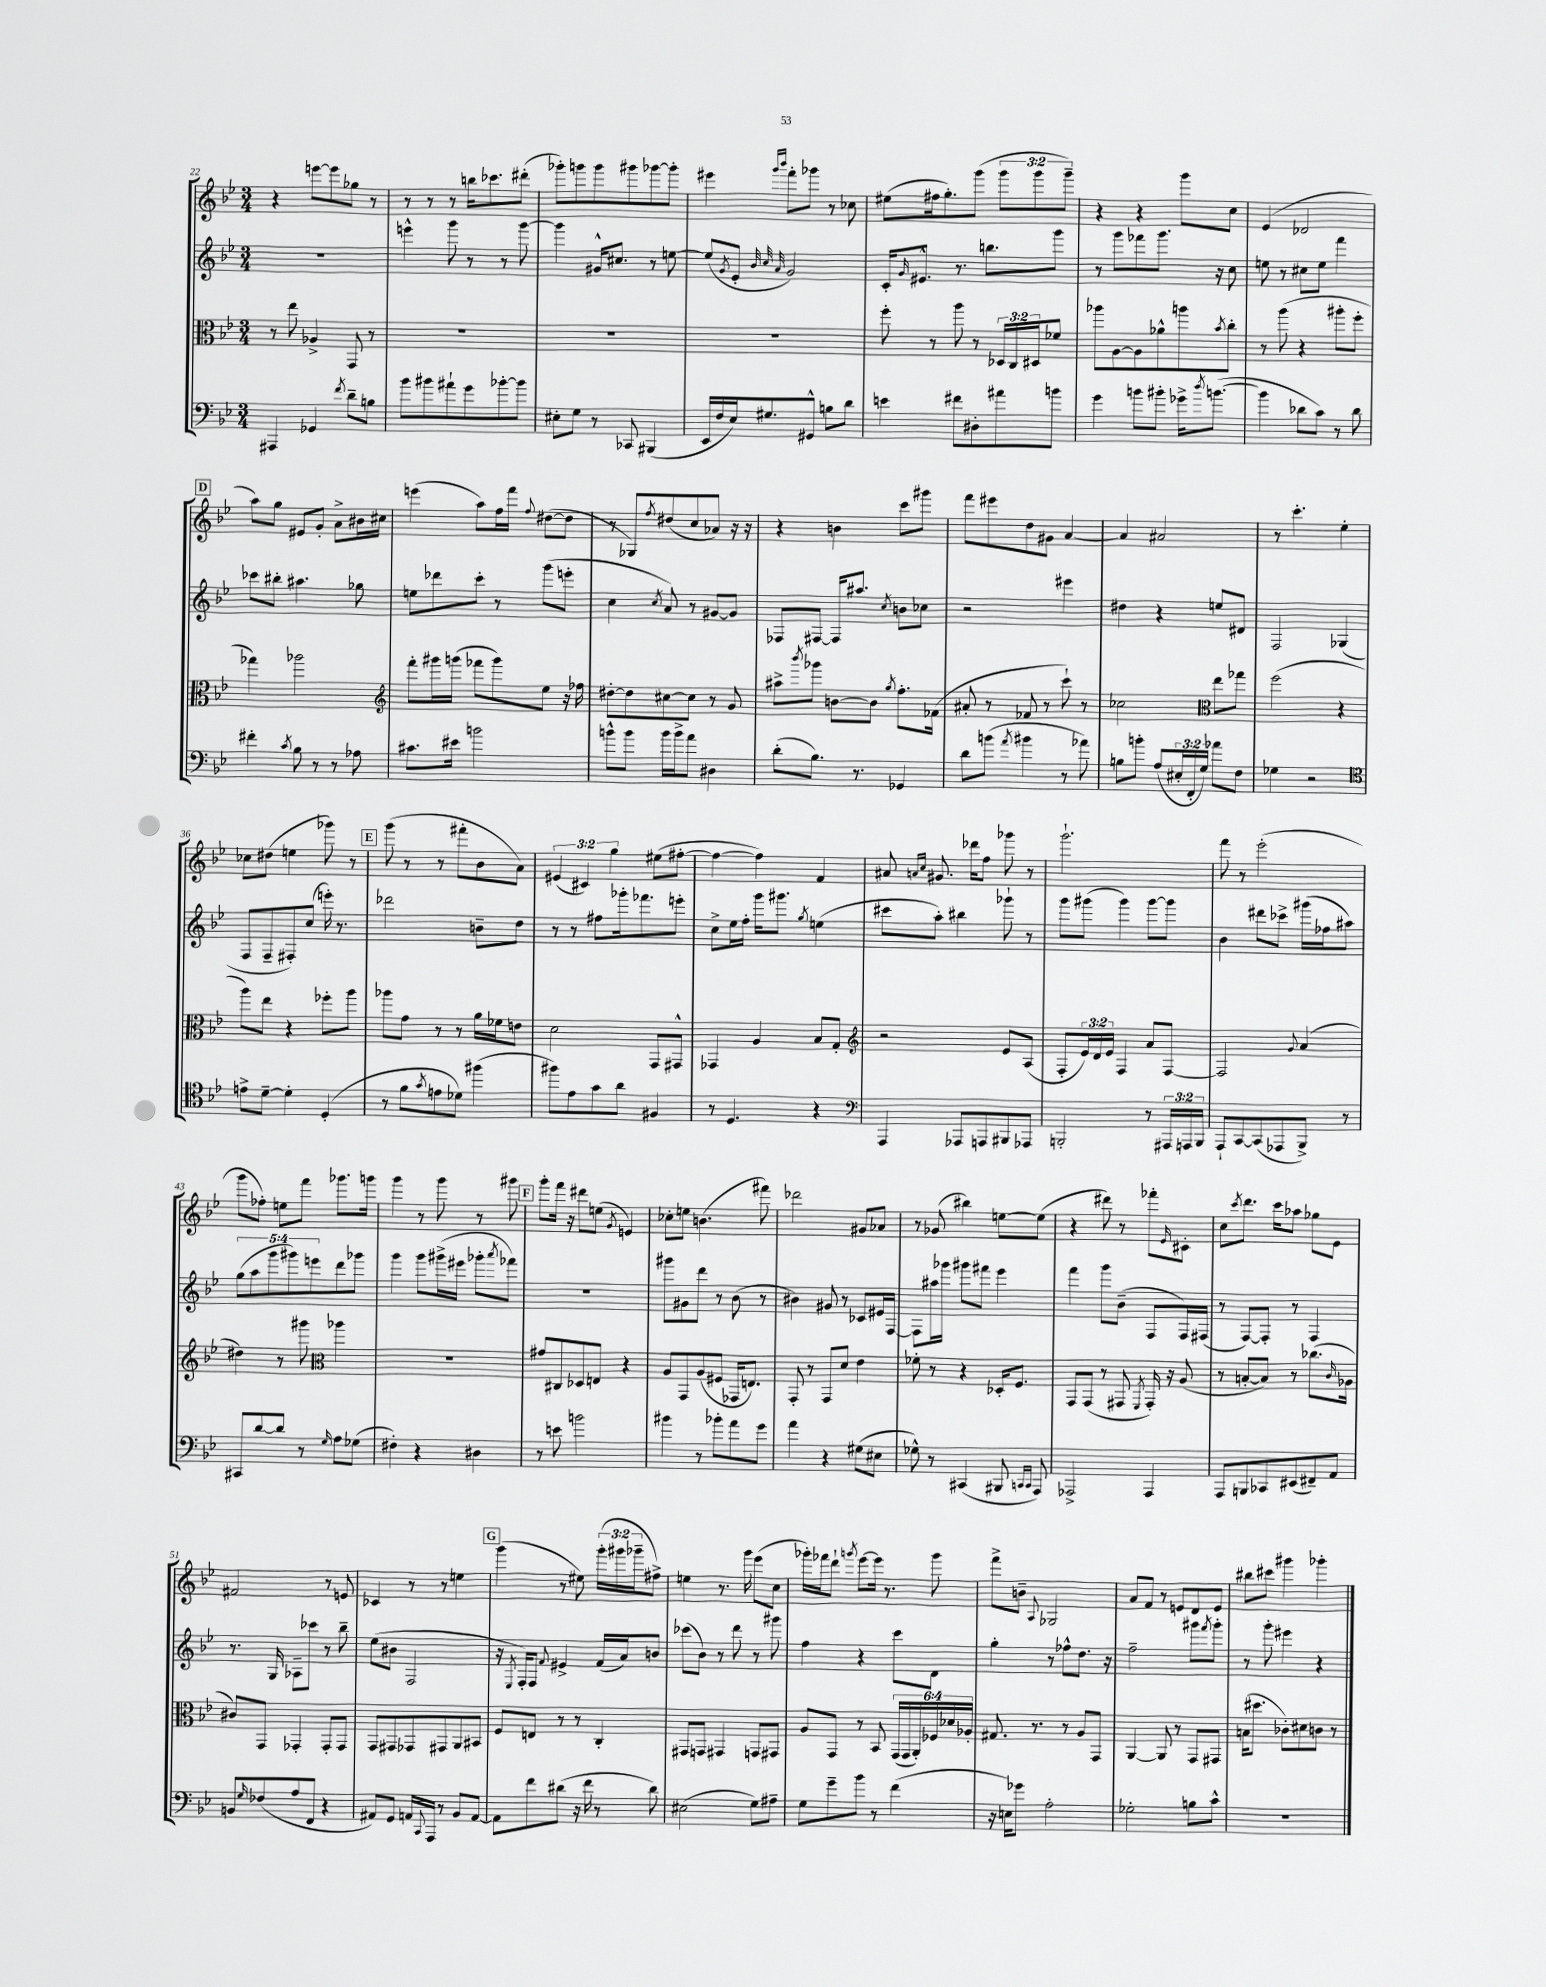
<<
\new StaffGroup <<
\new Staff = "s0" {
    \clef treble \key bes \major \numericTimeSignature \time 3/4 \override Staff.TupletNumber.text = #tuplet-number::calc-fraction-text
    r4 e'''8~ e'''8 ges''8 r8 |
    r8 r8 r8 b''16 ces'''8. dis'''8-.( |
    ges'''8-.) g'''8 g'''8 gis'''8 ges'''8~ ges'''8-. |
    eis'''4 \grace { g'''16 bes'''16 } f'''8-. ges'''8 r8 ces''8 |
    eis''8( fis''16 g''8.-.) g'''8( \tuplet 3/2 { g'''8 g'''8 g'''8--) } |
    r4 r4 g'''8 c''8 |
    ees'4( des'2 |
    \mark \markup { \box "D" } a''8) g''8 eis'8 g'8-. a'8-> bis'16 cis''16 |
    e'''4( a''8) f''16 f'''16 \appoggiatura { f''8 } dis''8~( dis''8 |
    r8 ges8) \acciaccatura { f''8 } dis''8( c''8 aes'8) r16 r16 |
    r4 b'4 c'''8 gis'''8 |
    f'''8 eis'''8 d''8 gis'8 a'4~ |
    a'4 ais'2 |
    r8 c'''4.-. ees''4-. |
    ces''8 dis''8( e''4 ges'''8) r8 |
    \mark \markup { \box "E" } g'''8( r8 r8 fis'''8-. bes'8 a'8) |
    \tuplet 3/2 { eis'4( cis'4) g''4 } eis''8( fis''8~-. |
    fis''4~ fis''4) f'4 |
    ais'8 \grace { a'16 c''16 } gis'8. des'''16 f''8 ges'''8 r8 |
    g'''2.-! |
    f'''8 r8 ees'''2-.( |
    g'''8 fes''8-.) e''8 f'''8 ges'''8. g'''16 |
    g'''4 r8 g'''8 r8 gis'''8 |
    \mark \markup { \box "F" } g'''8-. f'''16 r16 dis'''8 e''8( \acciaccatura { g'8 } e'4) |
    ces''8-. e''8 b'4.( fis'''8) |
    des'''2 gis'8 aes'8 |
    r8 ges'8( bis''4) e''8~ e''8( |
    r4 dis'''8) r8 fes'''8-. \grace { ees'16 } cis'8-. |
    c''8 \acciaccatura { c'''8 } d'''8. c'''16 aes''8 ges''8 ees'8 |
    fis'2 r8 e'8 |
    ces'4 r8 r8 e''4 |
    \mark \markup { \box "G" } g'''4( r8 eis''8) \tuplet 3/2 { g'''16-.( gis'''16 ges'''16-- } fis''8->) |
    e''4 r8. g'''16 ees'''8( c''8 |
    ges'''16-.) fes'''16 d'''8-! \acciaccatura { g'''8 } ees'''8~ ees'''16 r8. g'''8 |
    f'''8-> b'8-- \appoggiatura { a8 } ges2 |
    a'8 f'8 r8 e'8 d'8 e'8 |
    bis''8 cis'''8 gis'''4 ges'''4-. \bar "|." |
}
\new Staff = "s1" {
    \clef treble \key bes \major \numericTimeSignature \time 3/4 \override Staff.TupletNumber.text = #tuplet-number::calc-fraction-text
    R2. |
    e'''4-^ g'''8 r8 r8 g'''8~ |
    g'''4 gis'16-^ cis''8. r8 e''8~ |
    e''8( \acciaccatura { g'8 } ees'8-. \grace { bes'32 c''32 a'32 } g'2) |
    c'16-. \grace { g'16 } eis'8.-^ r8. b''8. g'''8 |
    r8 g'''8 fes'''8 g'''8. r16 c''8 |
    e''8 r8 cis''8 e''8 f'''4 |
    \mark \markup { \box "D" } ces'''8 bis''8-. ais''4. ges''8 |
    e''8 des'''8 c'''8-. r8 g'''8( e'''8-. |
    c''4 \acciaccatura { c''8 } a'8) r8 gis'8~ gis'8 |
    fes8 fis8~ fis16 ais''8. \acciaccatura { c''8 } b'8 ces''8 |
    r2 eis'''4 |
    dis''4 r4 e''8 dis'8 |
    f2 ges4( |
    f8 f8-- fis8-.) c''8( e'''16-.) r8. |
    \mark \markup { \box "E" } des'''2 b'8-- d''8 |
    r8 r8 fis''8 ges'''16-. fes'''8. e'''8-. |
    c''8-> ees''16 f''16-. g'''16 gis'''8. \acciaccatura { g''8 } e''4( |
    cis'''8 a''8-.) bis''4 ges'''8-! r8 |
    g'''8 gis'''8( gis'''4) gis'''8~ gis'''8 |
    bes'4 dis'''8 ces'''8-> gis'''16( fes''16 ais''8) |
    \tuplet 5/4 { g''8( a''8 g'''8 gis'''8) e'''8 } d'''8 ges'''8 |
    g'''4 g'''8 gis'''16->( eis'''16 ges'''8-. \acciaccatura { a'''8 } fes'''8) |
    \mark \markup { \box "F" } R2. |
    gis'''8 gis'8 d'''8 r8 bes'8( r8 |
    bis'4) gis'8 r8 ces'8 eis'16 f16~ |
    f8 ais''16 ges'''16 gis'''8 fis'''8 ees'''4 |
    f'''4 g'''8 bes'8--( f8 f16) fis16( |
    r8 f8~) f8-. r8 f4 |
    r8. g16 aes8-- ces'''8 r8 bes''8-- |
    ees''8( bis'8 f2 |
    \mark \markup { \box "G" } r16 \acciaccatura { ees8 } f16-.) f8 \appoggiatura { f'8 } eis'4-> f'16( a'16) b'8 |
    ces'''8( bes'8) r8 d'''8 r8 gis'''8 |
    f''4 r4 c'''8 d'8 |
    g''4-. r8 fes''8-^ d''8. r16 |
    f''2-- gis'''8 \acciaccatura { f'''8 } gis'''8-. |
    r8 g'''8-. eis'''4 r4 \bar "|." |
}
\new Staff = "s2" {
    \clef alto \key bes \major \numericTimeSignature \time 3/4 \override Staff.TupletNumber.text = #tuplet-number::calc-fraction-text
    r8 ees''8 aes4-> g,8 r8 |
    R2. |
    R2. |
    R2. |
    f''8-. r8 a''8 r8 \tuplet 3/2 { des16 c16 dis16 } fes'8 |
    aes''8 a8~ a8 aes'8-^ a''8 \acciaccatura { bes'8 } c''8-. |
    r8 a''8( r4 ais''8-. f''8-. |
    \mark \markup { \box "D" } ges''4) aes''2 |
    \clef treble f'''8-. gis'''16 g'''16( fes'''8 g'''8) ees''8 r16 fes''16 |
    dis''8~-. dis''8 cis''8~ cis''8 r8 g'8 |
    ais''8-> \acciaccatura { bes'''8 } ges'''8 b'8~ b'8 \acciaccatura { g''8 } f''8.-. fes'16( |
    ais'8-. r8 fes'8 r8 c'''8-!) r8 |
    ces''2 \clef alto ees''8 ges''8 |
    f''2( r4 |
    a''8) ees''8 r4 fes''8-. a''8 |
    \mark \markup { \box "E" } aes''8 g'8 r8 r8 a'16 fes'16 e'8 |
    d'2 g,8 gis,8-^ |
    ges,4 a4 bes8 g8-. |
    \clef treble r2 ees'8 a8( |
    f8-. \tuplet 3/2 { ees'16) d'16 ees'16 } f4 a'8 f8~ |
    f2 \appoggiatura { g'8 } a'4( |
    dis''4) r8 gis'''8 \clef alto aes''4 |
    R2. |
    \mark \markup { \box "F" } gis'8 cis8 des8 e8 r4 |
    a8 g,8 a8( fis8 ges,16 e8.) |
    g,8-. r8 g,8 d'8 ees'4 |
    fes'8-. r8 r4 des16-. f8. |
    g,8 g,8( r8 gis,8 \acciaccatura { f,8 } gis,16-.) r16 a8( |
    r8 b8~-. b8) r8 ces''8.( \grace { c'16 } aes16 |
    cis'8) g,8 ges,4-. ges,8-. ges,8 |
    g,8 gis,8 ges,8 gis,8 a,8 bis,8 |
    \mark \markup { \box "G" } f8 e8 r8 r8 c4-. |
    gis,8 g,8 gis,4 g,8 gis,8 |
    a8 g,8 r8 bes,8 \tuplet 6/4 { g,16( g,16 a,16-.) fes16 des'16 aes16-. } |
    gis8. r8. r8 a8 g,8 |
    a,4~ a,8 r8 g,8 gis,8 |
    b16( dis''8. ces'8-.) dis'8 c'8 r8 \bar "|." |
}
\new Staff = "s3" {
    \clef bass \key bes \major \numericTimeSignature \time 3/4 \override Staff.TupletNumber.text = #tuplet-number::calc-fraction-text
    ais,,4 ges,4 \acciaccatura { f'8 } d'8-- b8 |
    bes'8 bis'8 ais'8-! g'8 bes'8~-. bes'8 |
    eis8-. g8 r8 ces,8 bis,,4( |
    ees,16 f16 ees16) gis8. gis,8-^ b8 d'8 |
    e'4 fis'8 dis8-. ais'8 b'8 |
    g'4 b'8 bis'8-. ges'16-> \acciaccatura { d''8 } b'8.~( |
    b'4 des'8 c'8) r8 des'8 |
    \mark \markup { \box "D" } fis'4-. \acciaccatura { c'8 } bes8 r8 r8 aes8 |
    cis'8. eis'16 b'2 |
    b'8-^ b'8 b'16 b'16-> a'8 dis4 |
    d'8-.( bes8.) r8. ges,4 |
    d'8 b'8( \acciaccatura { a'8 } bis'4 r8 aes'8) |
    b8 b'8-. a8( \tuplet 3/2 { eis16-. f,16-. g16) } aes'8 f8 |
    ges4 r2 |
    \clef tenor e'8-> d'8~-- d'4-. d4-.( |
    \mark \markup { \box "E" } r8 f'8 \acciaccatura { g'8 } e'8 des'8) fis''4( |
    fis''8) ees'8 g'8 a'8 fis4 |
    r8 d4. r4 |
    \clef bass a,,4 aes,,8 a,,8 bis,,8 aes,,8 |
    b,,2-. r8 \tuplet 3/2 { ais,,16 a,,16 b,,16 } |
    a,,8-! c,8~ c,8( aes,,8 bes,,8->) r8 |
    cis,8 d'8~ d'8 r8 \grace { g16 } a8 ges8( |
    fis4-.) r4 dis4 |
    \mark \markup { \box "F" } r8 e'8 b'2 |
    bis'4 r8 bes'8-. a'8 g'8 |
    a'4 r4 gis8( eis8 |
    ges8-^) r8 cis,4( bis,,8 \grace { c,16 c,16 } a,,8) |
    aes,,2-> aes,,4 |
    a,,8 b,,8 ces,8 eis,8( fis,8--) a,8 |
    b,8 \grace { g16 } fes8( a8 f,8 r4 |
    ais,8) g,8 a,16 \appoggiatura { c,8 } a,,16 r8 bes,8 a,8~ |
    \mark \markup { \box "G" } a,8 f'8 dis'8( r16 f'16 r8 dis'8) |
    eis2( g8) ais8-- |
    g8 g'8-- bes'8 r8 f'4( |
    r16 e16) ges'8 a2-. |
    ges2-. b8 c'8-^ |
    R2. \bar "|." |
}
>>
>>
\layout { \context { \Score currentBarNumber = #22 } }
